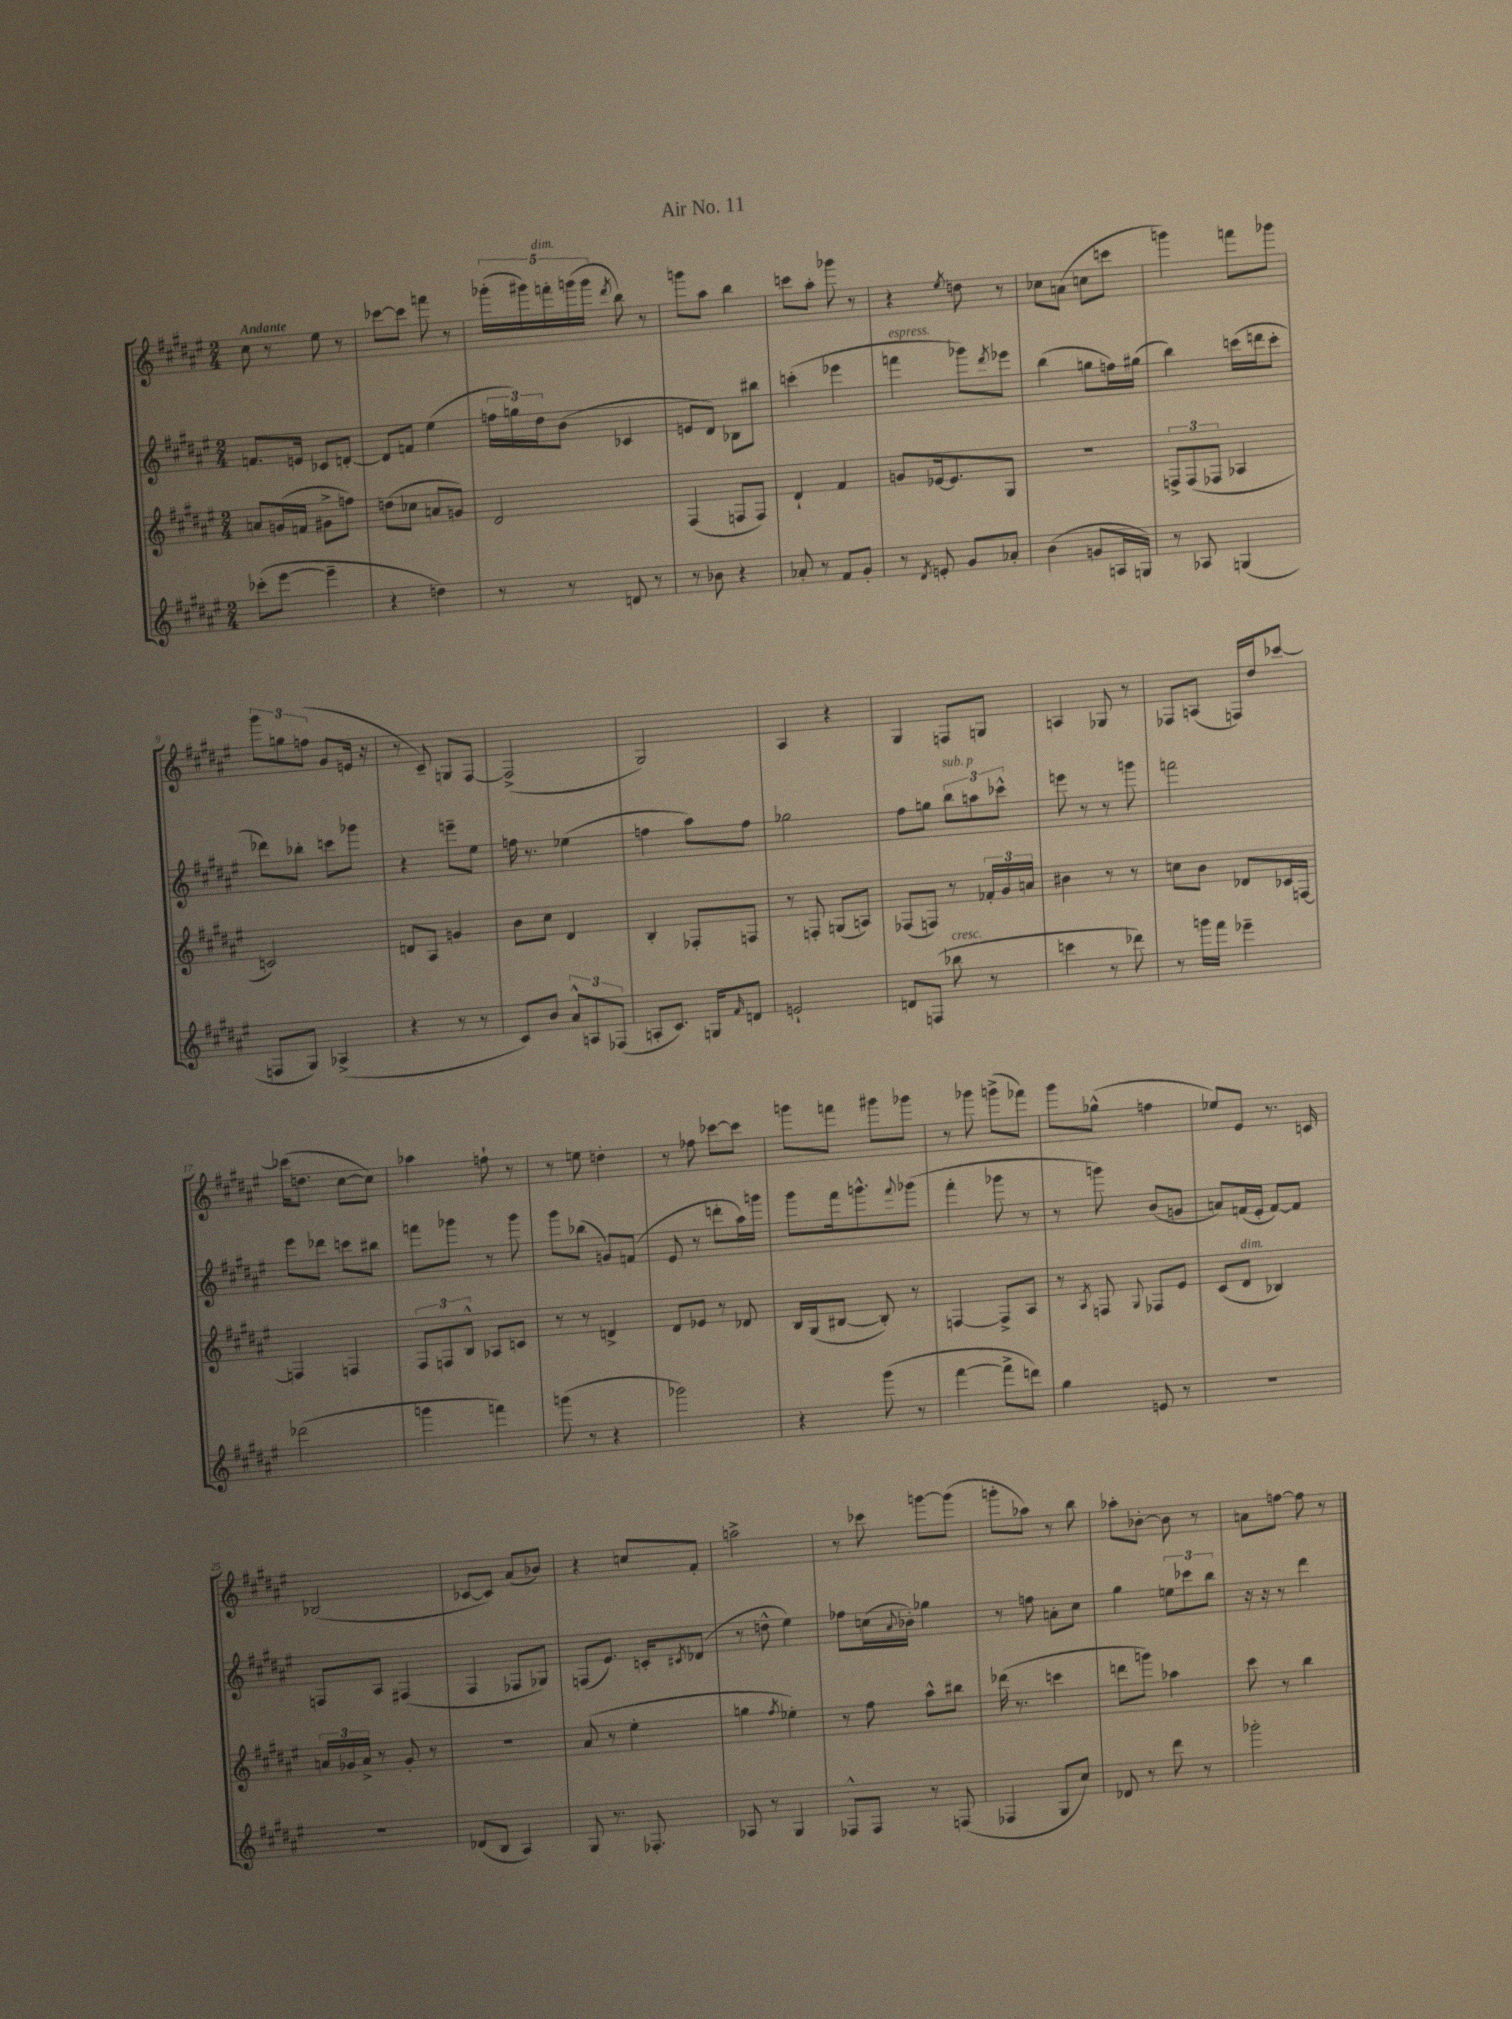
\header { title = "Air No. 11" }
<<
\new StaffGroup <<
\new Staff = "s0" {
    \clef treble \key fis \major \numericTimeSignature \time 2/4 \tempo "Andante"
    cis''8 r8 eis''8 r8 |
    ces'''8~ ces'''8 f'''8 r8 |
    \tuplet 5/4 { ges'''16-.( gis'''16) f'''16-.^\markup { \italic "dim." } g'''16( g'''16 } \acciaccatura { dis'''8 } b''8) r8 |
    g'''8 ais''8 b''4 |
    c'''8 ais''8-. ges'''8 r8 |
    r4 \acciaccatura { eis''8 } d''8 r8 |
    ces''8 a'8( c''8 c'''8 |
    g'''4) f'''8 ges'''8 |
    \tuplet 3/2 { gis'''8 g''8 f''8( } gis'8 e'16 r16 |
    r8 cis'8--) g8 fis8~ |
    fis2->( |
    gis2) |
    ais4 r4 |
    gis4 f8 g8 |
    a4 ges8 r8 |
    fes8 a8( f16) dis''16 ces'''8~ |
    ces'''16( d''8. cis''8~ cis''8) |
    aes''4 f''8-! r8 |
    r8 e''8 d''4-. |
    r8 fes''8 ces'''8~ ces'''8 |
    g'''8 f'''8 gis'''8 ges'''8 |
    r8 ges'''8 g'''8->( fes'''8) |
    gis'''8 ges''8-^( f''4 |
    ees''8) eis'8 r8. c'16 |
    bes2( |
    ces'8~ ces'8) ais'8( bes'8) |
    r4 c''8 fis'8-. |
    a''2-> |
    r8 ces'''8 g'''8~ g'''8( |
    g'''8-. aes''8) r8 b''8 |
    aes''8-. bes'8~-. bes'8 r8 |
    a'8 f''8~ f''8 r8 \bar "|." |
}
\new Staff = "s1" {
    \clef treble \key fis \major \numericTimeSignature \time 2/4
    f'8. e'16 ces'8 d'8~-. |
    d'8 f'8 eis''4( |
    \tuplet 3/2 { f''16 g''16) dis''16 } b'8( ces'4 |
    e'8 dis'8) bes8 bis''8 |
    c'''4-.( ees'''4 |
    f'''4^\markup { \italic "espress." } ges'''8) \acciaccatura { dis'''8 } ees'''8 |
    b''4( g''8 f''16) gis''16( |
    b''4) c'''16( d'''16 c'''8-. |
    des'''8) bes''8-. c'''8 ges'''8 |
    r4 e'''8-- eis''8 |
    f''16 r8. ees''4( |
    f''4 ais''8) f''8 |
    ges''2 |
    fis''8 g''8 \tuplet 3/2 { b''8^\markup { \italic "sub. p" } a''8 ces'''8-^ } |
    e'''8 r8 r8 g'''8 |
    f'''2 |
    eis'''8 des'''8 c'''8 bis''8 |
    f'''8 ges'''8 r8 ges'''8 |
    gis'''8 bes''8( g'8) f'8( |
    eis'8 r8 d'''8-. ais''16) g'''16 |
    gis'''8 fis'''16 g'''8.-^ \appoggiatura { fis'''8 } ges'''8( |
    fis'''4-. ges'''8 r8 |
    r8 g'''8) b'8( g'8 |
    a'8) f'16( eis'16-. f'8~) f'8 |
    f8 ais8 fis4( |
    fis4 fes8 ges8) |
    f8( eis'8.) c'16-. \acciaccatura { cis'8 } des'8( |
    r8 d''8-^ eis''4) |
    fes''8 c''16( \appoggiatura { ais'8 } bes'16-.) ges''4 |
    r8 f''8 a'8-. cis''8 |
    gis''4 \tuplet 3/2 { e''8 ces'''8 b''8 } |
    r16 r16 r8 dis'''4 \bar "|." |
}
\new Staff = "s2" {
    \clef treble \key fis \major \numericTimeSignature \time 2/4
    a'8 g'16( f'16 gis'8-> f''8) |
    d''8( ces''8 a'8 g'8) |
    dis'2 |
    fis4( f8 f8) |
    dis'4-! fis'4 |
    g'8 ees'16~ ees'8. gis8 |
    R2 |
    \tuplet 3/2 { f8-> f8( fes8 } aes4 |
    c'2) |
    d'8 ais8 g'4 |
    b'8 cis''8 dis'4 |
    b4-. fes8-. f8 |
    r8 f8-. g8( a8) |
    fes8( f8) r8 \tuplet 3/2 { fes'16-. gis'16 a'16 } |
    bis'4 r8 r8 |
    c''8 b'8 des'8 ces'16 f16~ |
    f4 f4 |
    \tuplet 3/2 { fis8 f8 b8-^ } aes8 c'8 |
    r8 r8 d'4-> |
    dis'8 ees'8 r8 des'8 |
    b16 gis16( bis8~ bis8-.) r8 |
    f4~ f8-> ais8 |
    r8 \acciaccatura { ais8 } f8 \appoggiatura { gis8 } fes8 eis'8 |
    cis'8( dis'8^\markup { \italic "dim." } bes4) |
    \tuplet 3/2 { a'16 ges'16 a'16-> } r8 ges'8-. r8 |
    r2 |
    ais'8( r8 eis''4-. |
    g''4 \acciaccatura { fis''8 } ees''4-.) |
    r8 fis''8 ais''8-^ bis''8 |
    des'''16( r8. c'''4 |
    d'''8 g'''8) aes''4 |
    cis'''8 r8 b''4 \bar "|." |
}
\new Staff = "s3" {
    \clef treble \key fis \major \numericTimeSignature \time 2/4
    ces'''8-.( eis'''8~ eis'''4-- |
    r4 d''4) |
    r8 r8 d'8 r8 |
    r8 bes'8 r4 |
    aes'8-. r8 fis'8 gis'8-. |
    r8 \acciaccatura { dis'8 } e'8-. gis'8 aes'8-. |
    b'4( g'8 a16 g16) |
    r8 aes8 g4( |
    f8 gis8) aes4->( |
    r4 r8 r8 |
    cis'8) b'8 \tuplet 3/2 { ais'8-^ a8 fes8( } |
    a8-. cis'8.) g16 \grace { fis'16 } d'8 |
    e'2-! |
    d'8 f8( bes''8^\markup { \italic "cresc." } r8 |
    c'''4 r8 des'''8) |
    r8 g'''16 fis'''16 ees'''4-- |
    des'''2( |
    g'''4 f'''4) |
    g'''8( r8 r4 |
    ges'''2) |
    r4 gis'''8( r8 |
    fis'''4~ fis'''8-> d'''8) |
    gis''4 e'8 r8 |
    R2 |
    r2 |
    des'8( b8 ais4) |
    gis8 r8. fes8.-. |
    aes8 r8 gis4 |
    fes8-^ fes8 r8 f8( |
    fes4 gis8 cis''8) |
    des'8 r8 dis'''8 r8 |
    ges'''2-. \bar "|." |
}
>>
>>
